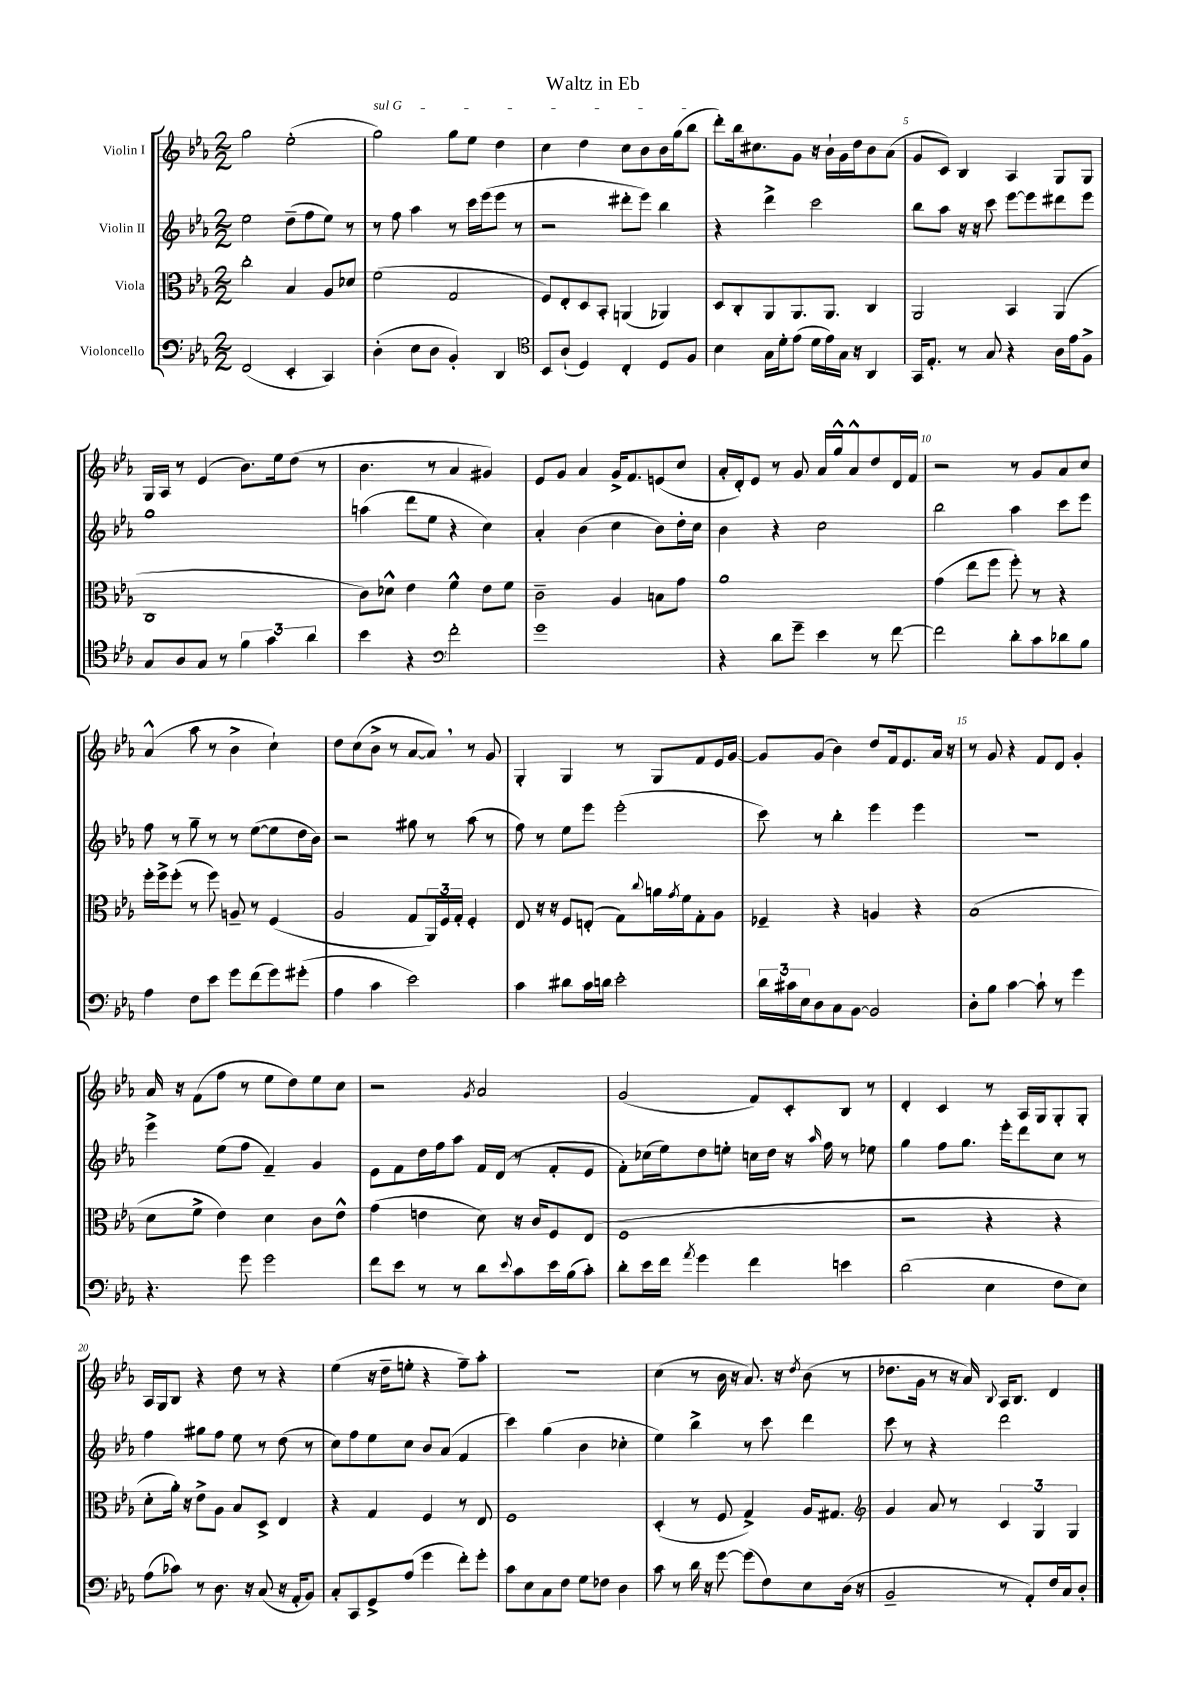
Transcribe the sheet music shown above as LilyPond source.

\header { title = "Waltz in Eb" }
<<
\new StaffGroup <<
\new Staff = "s0" \with { instrumentName = "Violin I" } {
    \clef treble \key ees \major \numericTimeSignature \time 2/2
    g''2 ees''2-.( |
    \once \override TextSpanner.bound-details.left.text = \markup { \italic "sul G" } g''2\startTextSpan) g''8 ees''8 d''4 |
    c''4 d''4 c''8 bes'8 bes'16 g''16( bes''8\stopTextSpan |
    d'''8-.) bes''16 cis''8. g'8 r16 bes'16-! g'16 d''16 bes'8 aes'8( |
    g'8 c'8) bes4 aes4 g8 g8 |
    g16 aes16 r8 ees'4( bes'8.) ees''16 d''8( r8 |
    bes'4. r8 aes'4 gis'4) |
    ees'8 g'8 aes'4 g'16-> f'8. e'8( c''8 |
    aes'16-. d'16-.) ees'8 r8 g'8 aes'16 g''16-^ aes'8-^ d''8 d'16 f'16 |
    r2 r8 g'8 aes'8 c''8 |
    aes'4-^( aes''8 r8 bes'4-> c''4-!) |
    d''8 c''8( bes'8-> r8 aes'8~ aes'8) \breathe r8 g'8 |
    g4-. g4 r8 g8 f'8 ees'16 g'16~ |
    g'8 g'8( bes'4) d''8 f'16 ees'8. aes'16 r16 |
    r8 g'8 r4 f'8 d'8 g'4-. |
    aes'16 r16 f'8( f''8 r8 ees''8 d''8) ees''8 c''8 |
    r2 \acciaccatura { g'8 } aes'2 |
    g'2( f'8) c'8-. bes8 r8 |
    d'4-. c'4 r8 aes16 g16 g8-. g8-. |
    aes16 g16 bes8 r4 d''8 r8 r4 |
    ees''4( r16 d''16-- e''8-. r4 f''8--) aes''8-. |
    r1 |
    c''4( r8 bes'16 r16 aes'8.) r16 \acciaccatura { d''8 } bes'8( r8 |
    des''8. g'16 r8 r16 aes'16) \appoggiatura { bes8 } aes16 bes8. d'4 \bar "|." |
}
\new Staff = "s1" \with { instrumentName = "Violin II" } {
    \clef treble \key ees \major \numericTimeSignature \time 2/2
    ees''2 d''8--( f''8 ees''8) r8 |
    r8 f''8 aes''4 r8 c'''16 ees'''16( ees'''8 r8 |
    r2 dis'''8-. ees'''8) bes''4 |
    r4 d'''4-> c'''2 |
    bes''8 aes''8 r16 r16 c'''8 ees'''8~ ees'''8 dis'''8 ees'''8 |
    g''1 |
    a''4( d'''8 ees''8 r4 c''4) |
    aes'4-. bes'4( c''4 bes'8) d''16-. c''16 |
    bes'4 r4 c''2 |
    bes''2 aes''4 c'''8 ees'''8 |
    f''8 r8 g''8-- r8 r8 ees''8~( ees''8 d''16 bes'16) |
    r2 gis''8 r8 aes''8( r8 |
    f''8) r8 ees''8 ees'''8 ees'''2-.( |
    c'''8) r8 bes''4-. ees'''4 ees'''4 |
    r1 |
    ees'''4-> ees''8( f''8 f'4--) g'4 |
    ees'8 f'8 d''16 f''16 aes''8 f'16 d'16( r8 f'8-. ees'8 |
    f'8-.) ces''16( ees''16) d''8 e''8-. c''16 d''16 r16 \grace { aes''16 } f''16 r8 ees''8 |
    g''4 f''8 g''8. ees'''16-. d'''8 c''8 r8 |
    f''4 gis''8 f''8 ees''8 r8 d''8( r8 |
    c''8) f''8 ees''8 c''8 bes'8 aes'8( f'4 |
    c'''4) g''4( bes'4 ces''4-. |
    ees''4) bes''4-> r8 c'''8 d'''4 |
    c'''8 r8 r4 d'''2 \bar "|." |
}
\new Staff = "s2" \with { instrumentName = "Viola" } {
    \clef alto \key ees \major \numericTimeSignature \time 2/2
    c''2-. bes4 aes8 des'8 |
    f'2( g2 |
    f8) ees8-. d8 bes,8-. a,4( aes,4) |
    d8 c8-. aes,8 aes,8. aes,8. c4 |
    aes,2 bes,4 aes,4( |
    c1 |
    c'8) des'8-^ ees'4 f'4-^ ees'8 f'8 |
    c'2-- aes4 b8 g'8 |
    aes'1 |
    g'4( ees''8 f''8 f''8-.) r8 r4 |
    f''16-. f''16-> f''8-.( r8 f''8) a8-- r8 f4( |
    aes2 g8 \tuplet 3/2 { aes,16) f16 g16-. } f4-. |
    ees8 r16 r16 f8 e8-.( g8) \appoggiatura { c''8 } a'16 \acciaccatura { g'8 } f'16 g8-. aes8 |
    fes4-- r4 a4 r4 |
    bes1( |
    d'8 f'8-> ees'4) d'4 c'8 ees'8-^ |
    g'4( e'4 d'8) r16 c'16 f8 ees8( |
    f1 |
    r2 r4 r4 |
    d'8-. aes'16-.) r16 ees'8-> aes8 bes8 d8-> ees4 |
    r4 g4 f4 r8 ees8 |
    f1 |
    d4-.( r8 f8 g4->) aes16 gis8. |
    \clef treble g'4 aes'8 r8 \tuplet 3/2 { c'4 g4 g4 } \bar "|." |
}
\new Staff = "s3" \with { instrumentName = "Violoncello" } {
    \clef bass \key ees \major \numericTimeSignature \time 2/2
    f,2( ees,4-. c,4) |
    d4-.( ees8 d8 bes,4-.) d,4 |
    \clef tenor bes,8 aes8-!( d4) c4-. d8 f8 |
    bes4 g16 d'16-. ees'8( d'16 ees'16) g16 r16 aes,4 |
    g,16 ees8.-. r8 g8 r4 aes16 ees'16 f8-> |
    g8 aes8 g8 r8 \tuplet 3/2 { f'4 g'4 aes'4 } |
    bes'4 r4 \clef bass f'2-. |
    g'1 |
    r4 d'8 g'8-- ees'4 r8 f'8~ |
    f'2 d'8-. c'8 des'8 bes8 |
    aes4 f8 ees'8 g'8 f'8( g'8) gis'8-.( |
    aes4 c'4 ees'2) |
    c'4 dis'8 c'16 d'16 ees'2-. |
    \tuplet 3/2 { d'16 cis'16 ees16 } d8 c8 bes,8~ bes,2 |
    d8-. bes8 c'4~ c'8-! r8 g'4 |
    r4. g'8 g'2 |
    f'8 ees'8 r8 r8 d'8 \appoggiatura { ees'8 } c'8 ees'16 bes16( c'8-.) |
    d'8-. ees'16 f'16 \acciaccatura { aes'8 } g'4 f'4 e'4 |
    d'2( ees4 f8 ees8) |
    aes8( ces'8) r8 d8. r16 c8( r16 aes,16-. bes,8) |
    c8-. c,8 g,8-> aes8( g'4 f'8-.) g'8-. |
    c'8 ees8 c8 f8 g8 fes8 d4 |
    c'8 r8 d'16 r16 g'8~ g'8( f8) ees8 d16( r16 |
    bes,2-- r8 aes,8-.) f16 c16 d8-. \bar "|." |
}
>>
>>
\layout { \context { \Score \override BarNumber.break-visibility = ##(#f #t #t) barNumberVisibility = #(every-nth-bar-number-visible 5) } }
